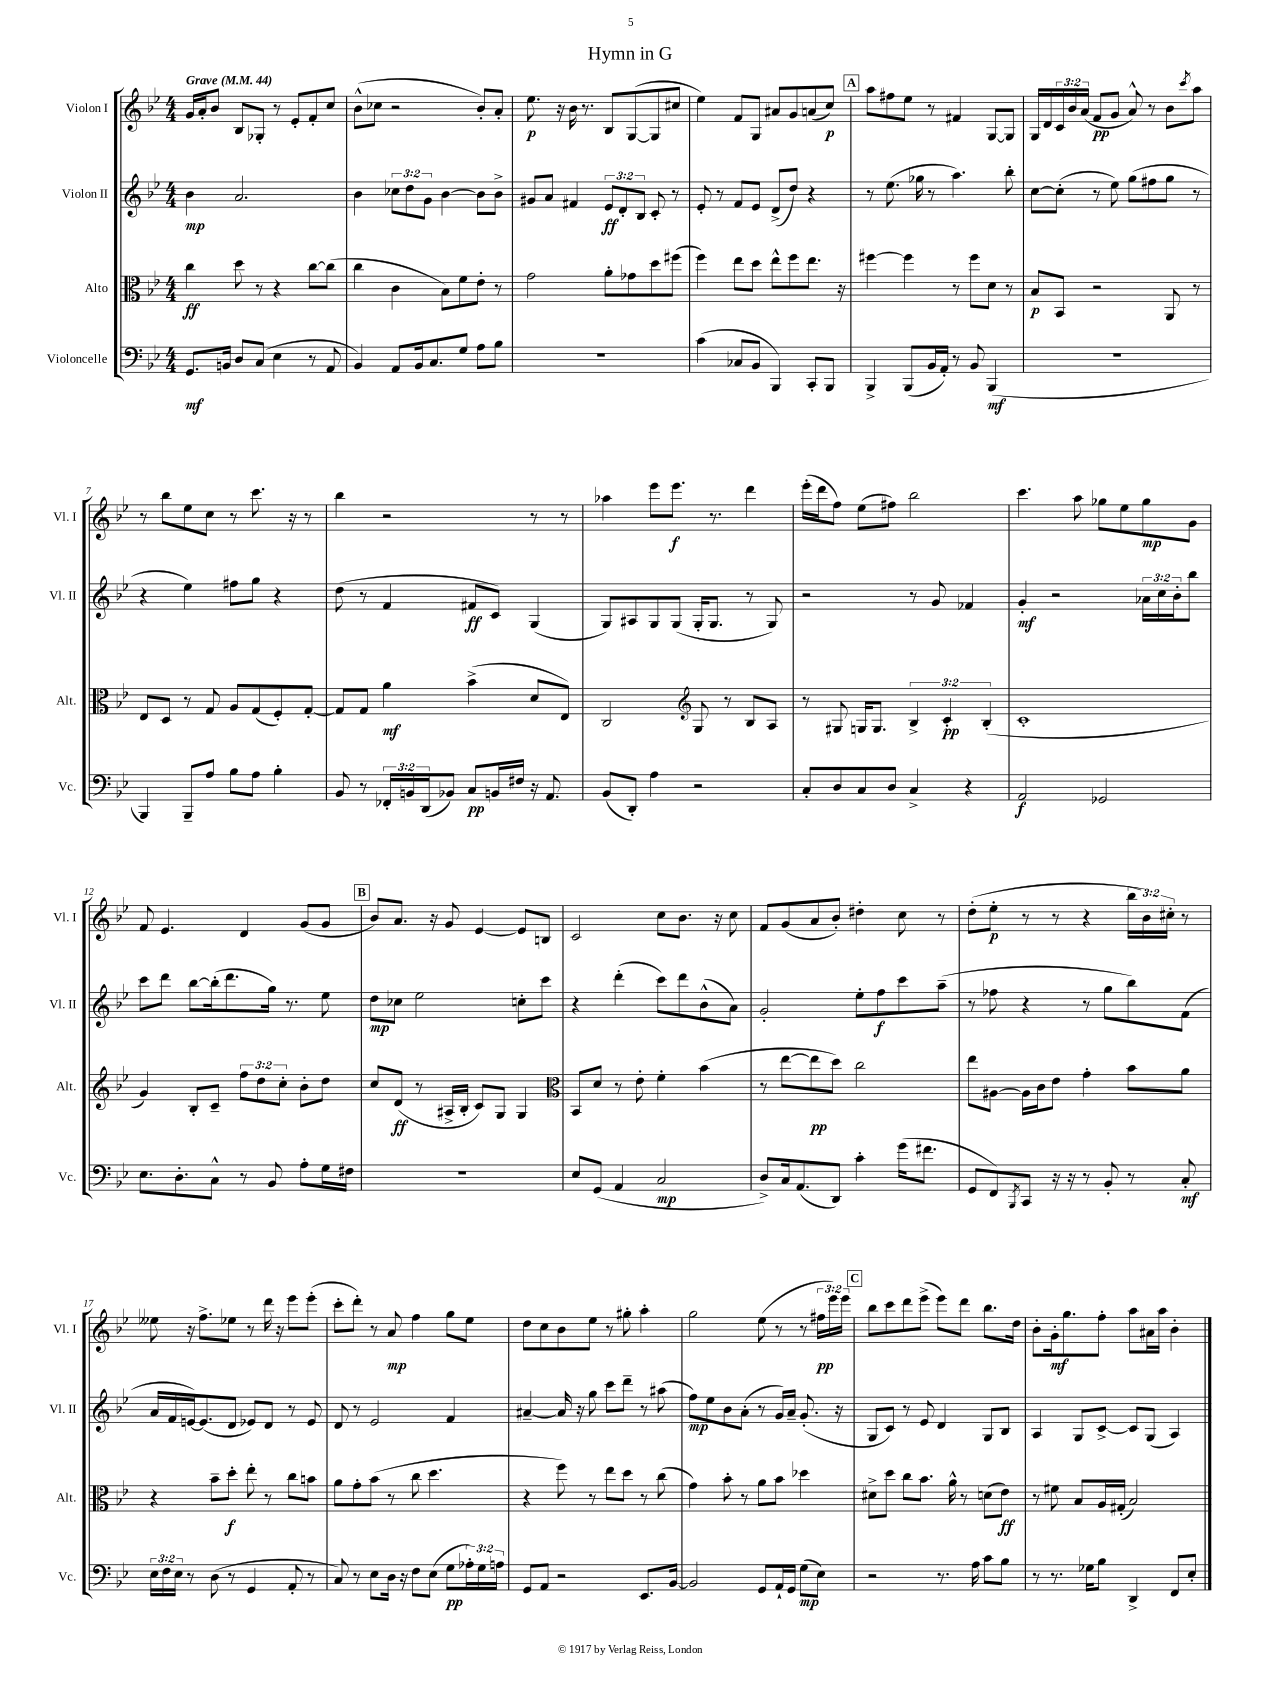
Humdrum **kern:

**kern	**kern	**kern	**kern
*staff4	*staff3	*staff2	*staff1
*clefF4	*clefC3	*clefG2	*clefG2
*k[b-e-]	*k[b-e-]	*k[b-e-]	*k[b-e-]
*M4/4	*M4/4	*M4/4	*M4/4
*MM44	*MM44	*MM44	*MM44
8.GG	4cc	4b-	16g
.	.	.	16a'
.	.	.	8b-
16BB	.	.	.
8D	8dd	2.a	8B-
(8C	8r	.	8G-'
4E-	4r	.	8r
.	.	.	8e-'
8r	[8cc	.	8f'
8AA	(8cc]	.	8cc
=	=	=	=
4BB-)	4cc	4b-	(8b-^^
.	.	.	8cc-
8AA	4c	12cc-	2r
.	.	12dd	.
16BB-	.	.	.
.	.	12g	.
8.C	.	.	.
.	8B-)	[4b-	.
8G	8f	.	.
8A	8e-'	8b-]	8b-')
8B-	8r	8b-^	8a'
=	=	=	=
1r	2g	8g#	8.ee-
.	.	8a	.
.	.	.	16r
.	.	4f#	16b-
.	.	.	8.r
.	8a'	12e-	8B-
.	.	12d'	.
.	8g-	.	([8G
.	.	12B-	.
.	8dd	8c'	8G]
.	(8ff#	8r	8cc#
=	=	=	=
(4c	4ff)	8e-'	4ee-)
.	.	8r	.
8C-	8ee-	8f	8f
8BB-	8dd	8e-	8G
4BBB-)	8ee-^^	(8d^	8a#
.	8ff	8dd)	8g
8CC'	8.ee-	4r	(8a
8BBB-	.	.	8cc)
.	16r	.	.
=	=	=	=
4BBB-^	[4ff#	8r	8aa
.	.	(8.ee-	8ff#
(8BBB-	4ff#]	.	8ee-
.	.	16gg-	.
16BB-	.	8r	8r
16AA')	.	.	.
8r	8r	4.aa)	4f#
8BB-	8ff#	.	.
(4BBB-	8d	.	[8G
.	8r	8bb-'	8G]
=	=	=	=
1r	8B-	[8cc	16G
.	.	.	16d
.	8BB-	(8cc']	24c
.	.	.	24b-
.	.	.	(24a
.	2r	8r	8f
.	.	8ee-)	8g
.	.	(8gg	8a^^)
.	.	8ff#	8r
.	8AA	8gg	8b-
.	.	.	8qccc
.	8r	8r	8aa
=	=	=	=
4BBB-)	8E-	4r	8r
.	8D	.	8bb-
8BBB-~	8r	4ee-)	8ee-
8A	8G	.	8cc
8B-	8A	8ff#	8r
8A	(8G	8gg	8.ccc
4B-'	8F')	4r	.
.	.	.	16r
.	[8G'	.	8r
=	=	=	=
8BB-	8G]	(8dd	4bb-
8r	8G	8r	.
24FF-'	4a	4f	2r
24BB	.	.	.
(24DD	.	.	.
8BB-)	.	.	.
8C	(4b-^	8f#	.
16BB	.	8c)	.
16F#	.	.	.
16r	8d	(4G	8r
8.AA	.	.	.
.	8E-)	.	8r
=	=	=	=
(8BB-	2C	8G)	4aa-
8DD')	.	8A#	.
4A	.	8G	8eee-
.	.	(8G	8.eee-
*	*clefG2	*	*
2r	8G	16G'	.
.	.	8.G	8.r
.	8r	.	.
.	8B-	8r	4ddd
.	8A	8G)	.
=	=	=	=
8C'	8r	2r	(16eee-'
.	.	.	16ddd
8D	8G#	.	8ff)
8C	16G	.	(8ee-
.	8.G	.	.
8D	.	.	8ff#)
4C^	6B-^	8r	2bb-
.	.	8g	.
.	6c'	.	.
4r	.	4f-	.
.	(6B-'	.	.
=	=	=	=
2AA	1c'	4g'	4.ccc
.	.	2r	.
.	.	.	8aa
2GG-	.	.	8gg-
.	.	.	8ee-
.	.	24a-	8gg-
.	.	24cc	.
.	.	24b-'	.
.	.	8bb-	8g
=	=	=	=
8.E-	4g)	8ccc	8f
.	.	8ddd	4.e-
8.D'	.	.	.
.	8B-'	[8bb-	.
8C^^	8c~	(16bb-']	.
.	.	8.ddd	.
8r	12ff	.	4d
.	12dd	.	.
8BB-	.	16gg)	.
.	12cc'	.	.
.	.	8.r	.
8A'	8b-'	.	(8g
16G	8dd	8ee-	8g
16F#	.	.	.
=	=	=	=
1r	8cc	8dd	8b-)
.	(8d	8cc-	8.a
.	8r	2ee-	.
.	.	.	16r
.	16A#^	.	8g
.	16B-'	.	.
.	8c)	.	[4e-
.	8G	.	.
.	4G	8cc'	8e-]
.	.	8ccc	8B
=	=	=	=
*	*clefC3	*	*
8E-	8BB-	4r	2c
(8GG	8d	.	.
4AA	8r	(4ddd'	.
.	8e-'	.	.
2C	4f'	8ccc)	8cc
.	.	8ddd	8.b-
.	(4b-	(8b-^^	.
.	.	.	16r
.	.	8a)	8cc
=	=	=	=
8D^)	8r	2g'	8f
16C	[8ee-	.	(8g
(8.AA	.	.	.
.	8ee-]	.	8a
8DD)	8dd)	.	8b-')
4c'	2cc	8ee-'	4dd#'
.	.	8ff	.
(16g	.	8ccc	8cc
8.f#	.	.	.
.	.	(8aa~	8r
=	=	=	=
8GG	8ee-	8r	(8dd'
8FF)	[8A#	8ff-	8ee-'
8qBBB-	.	.	.
8CC	16A#]	4r	8r
.	16c	.	.
16r	8e-	.	8r
16r	.	.	.
8r	4g'	8r	4r
8BB-'	.	8gg	.
8r	8b-	8bb-)	24bb-
.	.	.	24b-)
.	.	.	24cc#'
8C'	8a	(8f	8r
=	=	=	=
24E-	4r	16a	8ee--
24F	.	.	.
.	.	16f	.
24E-	.	.	.
8r	.	[16e)	16r
.	.	(8.e]	8.ff^
(8D	8b-~	.	.
8r	8dd'	8d	8ee-
4GG	8ee-'	8e-)	8r
.	8r	8d	16ddd
.	.	.	16r
8AA'	8cc	8r	8eee-
8r	8b	8e-	(8eee-'
=	=	=	=
8C)	8a	8d	8ccc'
8r	8g'	8r	8ddd')
8E-	(8b-	2e-	8r
16D	8r	.	8a
16r	.	.	.
8F	8cc	.	4ff
(8E-	4.dd	.	.
8G	.	4f	8gg
24A-')	.	.	8ee-
24G	.	.	.
24A	.	.	.
=	=	=	=
8GG	4r	[4a#~	8dd
8AA	.	.	8cc
2r	8ff)	16a#]	8b-
.	.	16r	.
.	8r	8gg	8ee-
.	8ee-	8ccc	8r
.	8dd	8ddd~	8gg#'
8.EE-	8r	8r	4aa'
.	(8cc	(8aa#	.
[16BB-	.	.	.
=	=	=	=
2BB-]	4g)	8ff)	2gg
.	.	8ee-	.
.	8b-'	8b-	.
.	8r	(8a'	.
8GG	8a	8r	(8ee-
16AA`	8b-	16g)	8r
16GG	.	16a~	.
(8G	4dd-	(8.g'	8r
8E-)	.	.	24ff#
.	.	.	24eee-)
.	.	16r	.
.	.	.	24eee-
=	=	=	=
2r	8d#^	8G	8bb-
.	8dd	8c)	8ccc
.	8cc	8r	8ddd
.	8.b-	8e-	(8eee-^
8.r	.	4d	8eee-)
.	16a^^	.	.
.	8r	.	8ddd
16A	.	.	.
8c	(8d	8G	8.bb-
8B-	8e-)	8B-	.
.	.	.	16dd
=	=	=	=
8r	8r	4A	8b-'
8.r	8f#	.	16g'
.	.	.	8.gg
.	8B-	8G	.
16G-	.	.	.
8B-	16A	[8c^	8ff'
.	(16G#'	.	.
4DD^	2B-)	8c]	8aa
.	.	(8G	16a#
.	.	.	16aa
8FF	.	4A)	4b-'
8E-'	.	.	.
==	==	==	==
*-	*-	*-	*-
